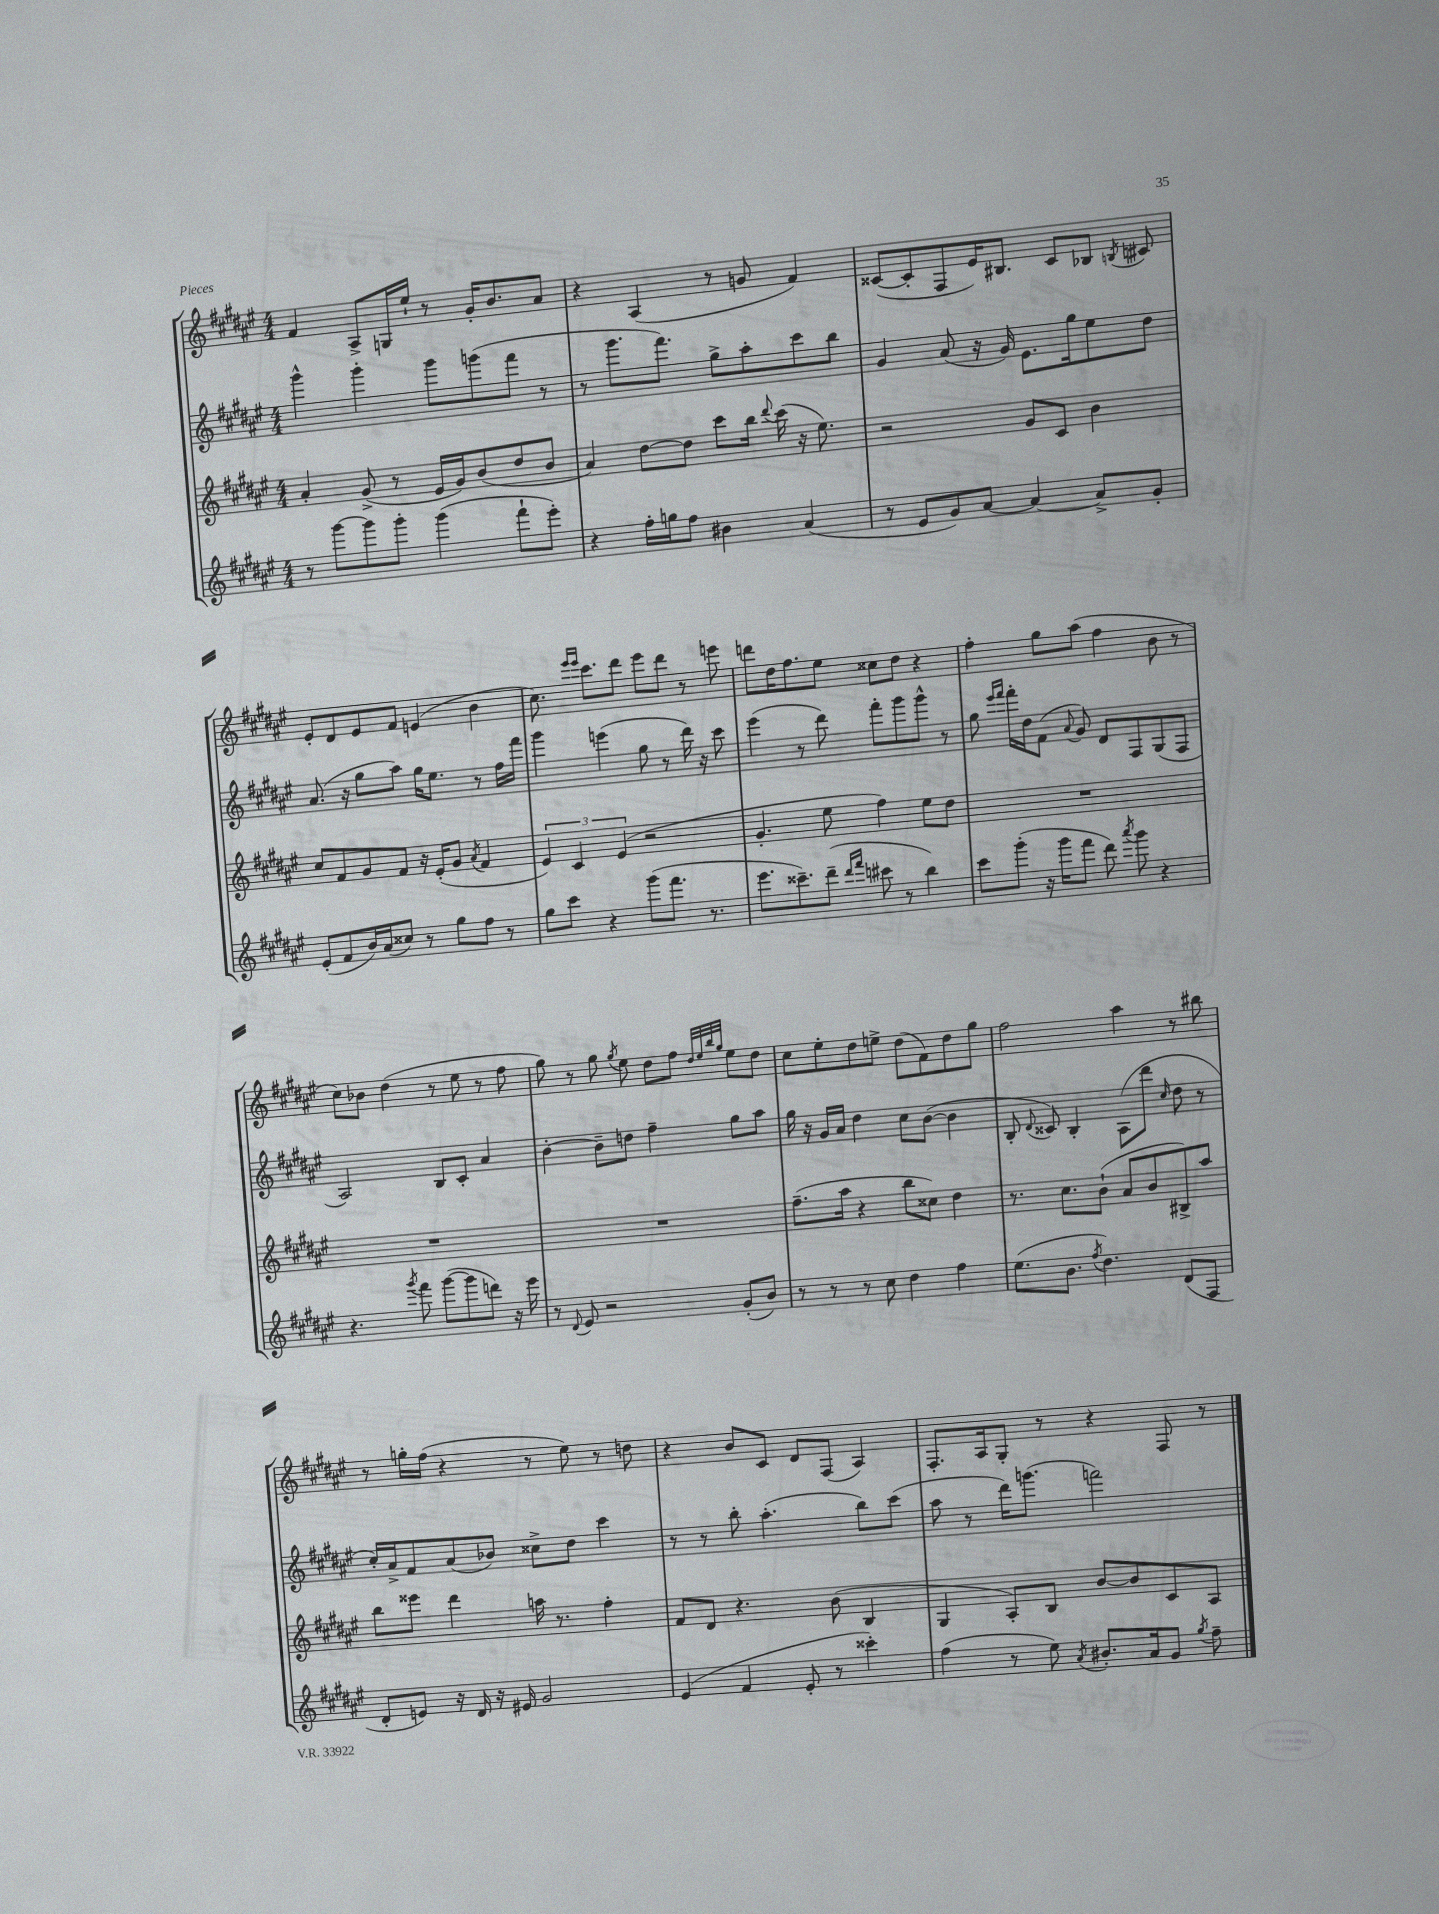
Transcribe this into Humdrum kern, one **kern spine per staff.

**kern	**kern	**kern	**kern
*staff4	*staff3	*staff2	*staff1
*clefG2	*clefG2	*clefG2	*clefG2
*k[f#c#g#d#a#e#]	*k[f#c#g#d#a#e#]	*k[f#c#g#d#a#e#]	*k[f#c#g#d#a#e#]
*M4/4	*M4/4	*M4/4	*M4/4
8r	4a#'	4ggg#^^	4f#
[8ggg#	.	.	.
8ggg#]	(8g#^	4ggg#'	8A#^
8ggg#'	8r	.	16G
.	.	.	16ee#`
(4ggg#	16e#	8ggg#	8r
.	16g#)	.	.
.	(8b	(8ggg	16g#'
.	.	.	8.b
8fff#`	8dd#	8fff#	.
8eee#')	8b	8r	8a#
=	=	=	=
4r	4a#)	8r	4r
.	.	8.ggg#	.
16ff#'	[8dd#	.	(4A#
16gg	.	8.fff#)	.
8ff#	8dd#]	.	.
4b#	8ccc#	8gg#^	8r
.	16bb	8aa#'	8g
.	8qqddd#	.	.
.	(16ccc#	.	.
(4a#	16r	8ccc#	4f#)
.	8.ee#)	.	.
.	.	8bb	.
=	=	=	=
8r	2r	4g#	([8c##
8e#	.	.	8c##']
8g#)	.	(8a#	8F#
[8a#	.	16r	16e#)
.	.	16g#)	8.B#
4a#_	8g#	8.e#	.
.	8c#	.	8c##
.	.	16gg#	.
8a#^]	4b	8ee#	8B-
.	.	.	8qB
8g#'	.	8dd#	8c#
=	=	=	=
(8e#'	8cc#	(8.a#	8e#'
8f#	8f#	.	8d#
.	.	16r	.
16b)	8g#	8gg#	8e#
(16a#	.	.	.
8cc##)	8f#	8aa#)	8f#
8r	16r	16gg#	(4e
.	(16e#'	8.ee#	.
8gg#	8g#	.	.
.	8qa#	.	.
8ff#	4f#	8r	4b
8r	.	16ff#	.
.	.	16fff#	.
=	=	=	=
8gg#	6e#)	4ggg#	8.cc#)
8ccc#	.	.	.
.	6c#	.	.
.	.	.	16qqeee#
.	.	.	16qqeee#
.	.	.	8.ccc#
4r	.	(4eee	.
.	(6e#	.	.
.	.	.	8ddd#
(8ggg#	2r	8gg#	8eee#
8.fff#	.	8r	8ddd#
.	.	16ddd#)	8r
8.r	.	16r	.
.	.	8ccc#	8eee
=	=	=	=
8.eee#	4.g#'	(4eee#	8ddd
.	.	.	16dd#
8.ccc##~)	.	.	8.ff#
.	.	8r	.
(8ddd#~	8ee#	8ddd#)	8ee#
16qqddd#	.	.	.
16qqfff#	.	.	.
8ccc#	4ff#)	8fff#'	8cc##
8r	.	8ggg#	8dd#
4bb)	8ee#	8ggg#^^	4r
.	8dd#	8r	.
=	=	=	=
8ccc#	1r	8gg#	4ff#'
.	.	16qqeee#	.
.	.	16qqfff#	.
(8ggg#'	.	16fff#'	.
.	.	16dd#	.
16r	.	(8f#	8gg#
16ggg#	.	.	.
.	.	8qqa#	.
8fff#	.	8g#)	(8aa#
8ddd#)	.	8d#	4ff#
8qaaa#	.	.	.
8ggg#	.	8F#	.
4r	.	(8G#	8b
.	.	8F#	8r
=	=	=	=
4.r	1r	2A#)	8cc#)
.	.	.	8b-
.	.	.	(4dd#
8qggg#	.	.	.
8fff#	.	.	.
([8ggg#	.	8B	8r
8ggg#]	.	8c#'	8ee#
8ddd)	.	4a#	8r
16r	.	.	8ff#
16eee#	.	.	.
=	=	=	=
8r	1r	[4b'	8gg#)
8qqd#	.	.	.
8e#	.	.	8r
2r	.	8b~]	8gg#
.	.	.	8qgg#
.	.	8dd	8ee#
.	.	4ff#~	8dd#
.	.	.	8ff#
.	.	.	32qqdd#
.	.	.	32qqee#
.	.	.	32qqbb
.	.	.	32qqgg#
(8g#'	.	8gg#	8ee#
8b)	.	8aa#	8dd#
=	=	=	=
8r	(8.ff#~	16gg#	8cc#
.	.	16r	.
8r	.	16g#	8ee#'
.	16aa#	16a#	.
8r	4r	4dd#	8dd#
8cc#	.	.	8ee^
4dd#	8bb	8cc#	(8dd#
.	8cc##)	([8b	8f#)
4ff#	4dd#	4b]	8dd#
.	.	.	8gg#
=	=	=	=
(8.ee#	8.r	8B'	2ff#
.	.	8qqd#	.
.	.	8c##)	.
8.b	8.cc#	.	.
.	.	4B'	.
8qff#	.	.	.
4.dd#)	(8b`	.	.
.	8a#	(8A#	4aa#
.	8b	8ddd#	.
.	.	16qqcc#	.
(8d#	8B#^)	8dd#	8r
8F#	8aa#	8r	8bb#
=	=	=	=
8d#'	8bb	16cc#')	8r
.	.	16a#^	.
8e)	8eee##	8f#	16gg'
.	.	.	(16ff#
16r	4ddd#	(8a#	4r
16d#	.	.	.
16r	.	8b-)	.
16e#	.	.	.
2g#	16aa	8cc##^	8r
.	8.r	.	.
.	.	8dd#	8ee#)
.	4ff#'	4ccc#	8r
.	.	.	8dd
=	=	=	=
(4e#	8f#	8r	4r
.	8d#	8r	.
4f#	4.r	8bb'	8b
.	.	(4.aa#'	8c#
8e#'	.	.	8d#
8r	(8b	.	(8F#
4ccc##')	4B	8bb)	4A#)
.	.	(8ccc#	.
=	=	=	=
(4ff#	4G#	8aa#	8.F#'
.	.	8r	.
.	.	.	16A#
8r	8A#')	16ddd#)	8G#'
.	.	(8.ggg	.
8ee#)	8B	.	8r
8qa#	.	.	.
8.b#'	[8b	2fff)	4r
.	8b]	.	.
16a#	.	.	.
8g#	8c#	.	8F#
8qgg#	.	.	.
8ff#~	8A#	.	8r
==	==	==	==
*-	*-	*-	*-
